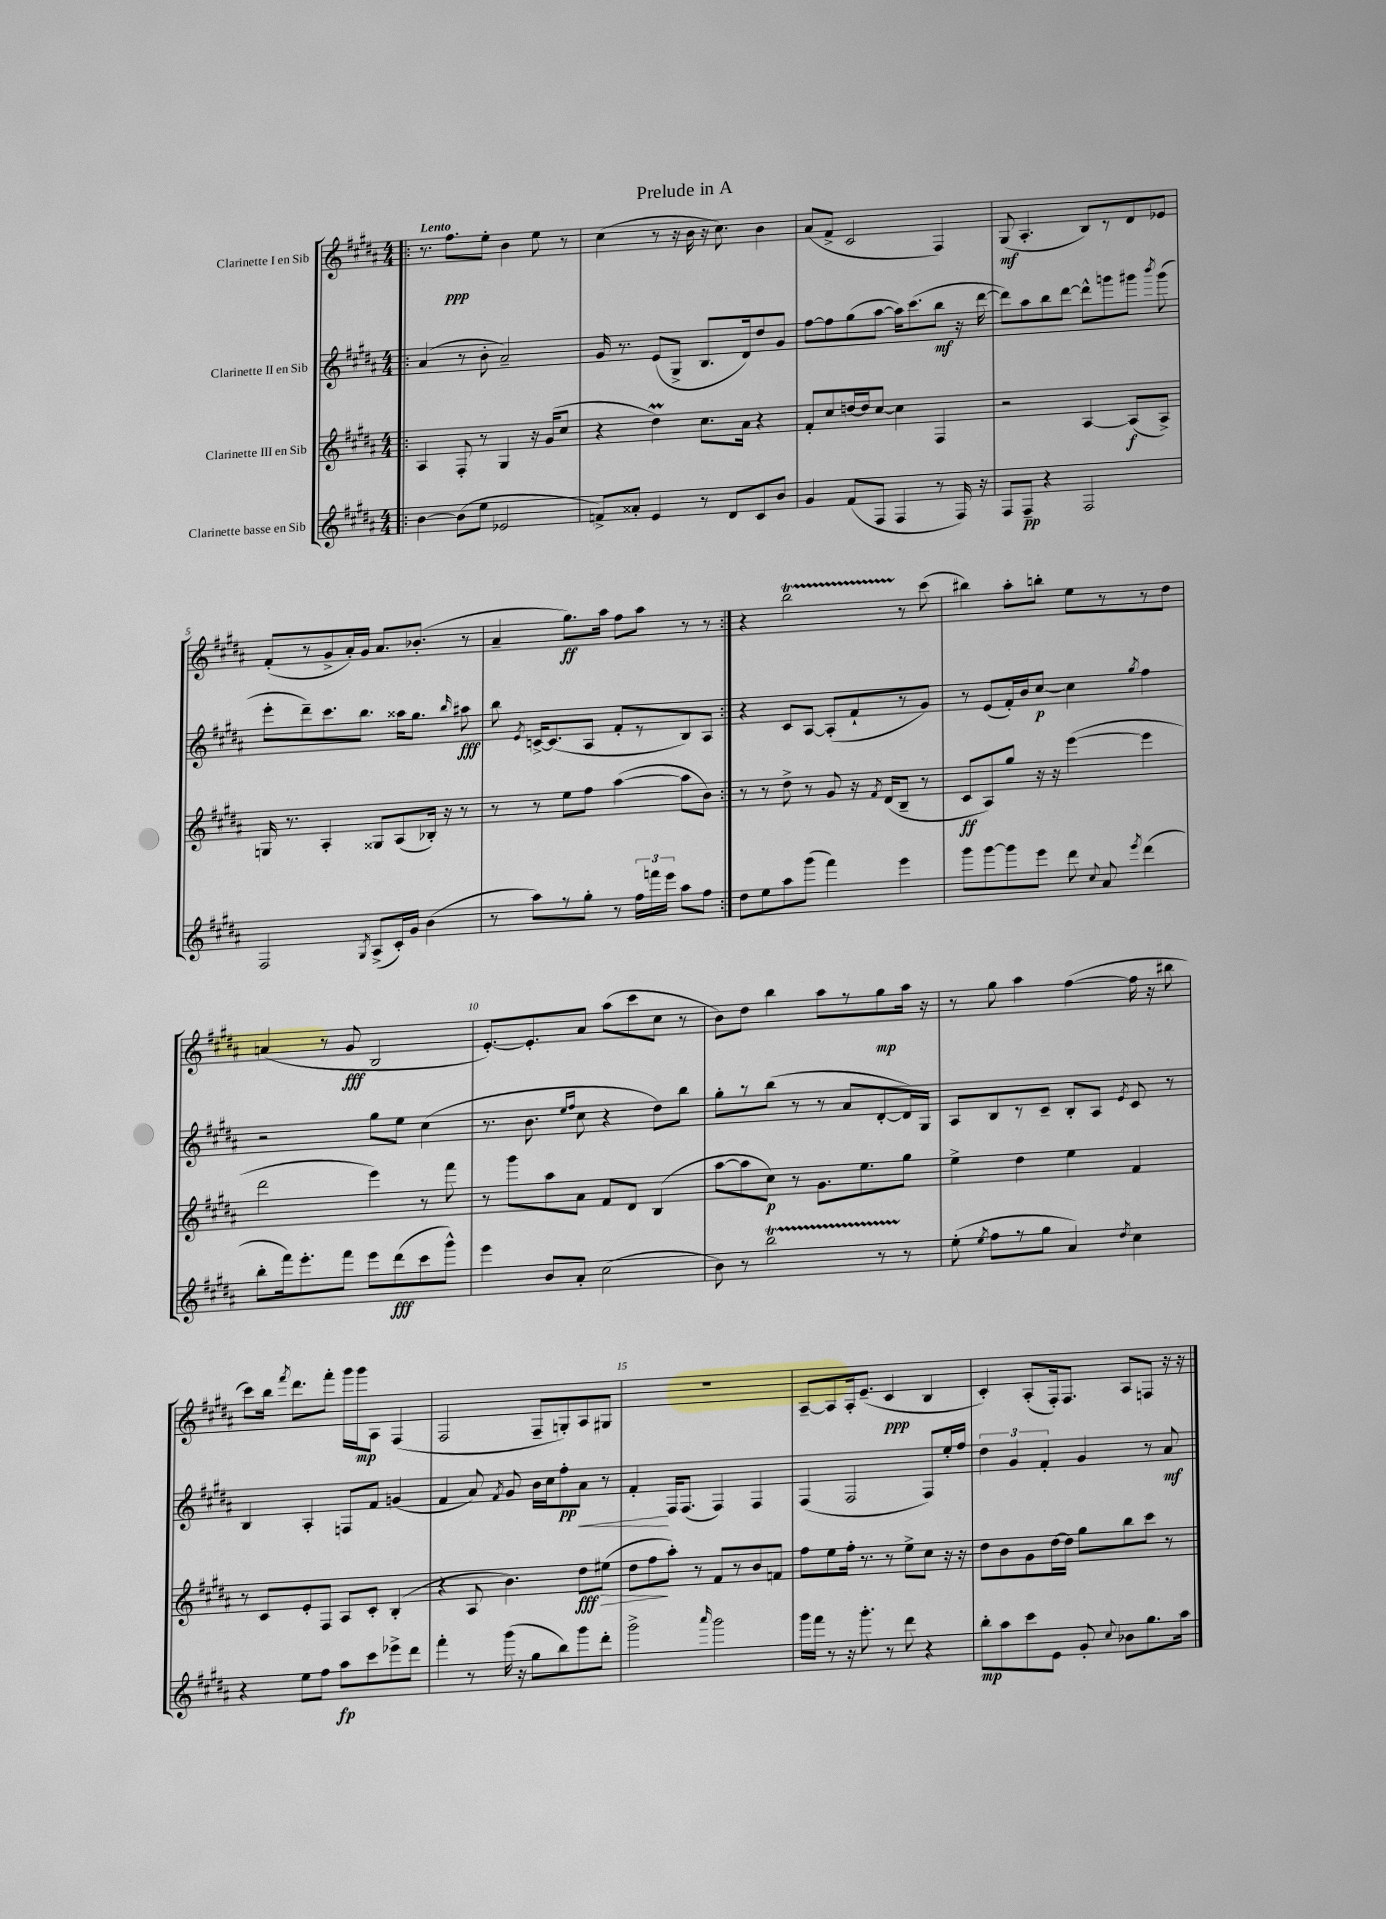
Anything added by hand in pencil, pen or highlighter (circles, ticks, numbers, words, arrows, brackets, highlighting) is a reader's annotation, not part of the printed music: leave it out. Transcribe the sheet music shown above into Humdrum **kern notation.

**kern	**kern	**kern	**kern
*staff4	*staff3	*staff2	*staff1
*clefG2	*clefG2	*clefG2	*clefG2
*k[f#c#g#d#a#]	*k[f#c#g#d#a#]	*k[f#c#g#d#a#]	*k[f#c#g#d#a#]
*M4/4	*M4/4	*M4/4	*M4/4
=!|:	=!|:	=!|:	=!|:
[4b	4A#	(4a#	8.r
.	.	.	8.ff#
(8b]	8F#'	8r	.
8ee	8r	8b'	8ee'
2e-	4G#	2a#~)	4b
.	16r	.	8ee
.	(16g#	.	.
.	8cc#	.	8r
=	=	=	=
8f^)	4r	16g#	(4cc#
.	.	8.r	.
8a##'	.	.	.
4e	4dd#)	(8e	8r
.	.	8G#^	16r
.	.	.	16b
8r	8.cc#	8.B	16r
.	.	.	8.cc#)
8d#	.	.	.
.	16a#	16d#)	.
8c#	4r	8dd#	4b
8b	.	8g#	.
=	=	=	=
4g#	8f#'	[8ff#	(8a#
.	8cc#	8ff#]	8f#^
(8f#	[16dd	(8gg#	2c#
.	16dd]	.	.
8F#	[8cc#	[8aa#	.
4F#	4cc#]	16aa#])	.
.	.	(8.ccc#	.
8r	4F#	8bb	4F#)
16F#)	.	16r	.
16r	.	[16ddd#	.
=	=	=	=
8F#	2r	8ddd#])	(8G#
8F#~	.	8aa#	4.A#'
4r	.	8bb	.
.	.	[8ddd#	.
2F#	[4A#	8ddd#^^]	8B)
.	.	8ggg	8r
.	(8A#]	8ggg#	8d#
.	.	8qbbb	.
.	8A#^)	(8ggg#	8e-
=	=	=	=
2F#	16G	8eee'	(8f#'
.	8.r	.	.
.	.	8ddd#~)	8r
.	4A#'	8.ccc#	8g#^
.	.	.	16a#')
.	.	8.bb	16g#
8qG#	.	.	.
(8A#^	8G##	.	8.a#
16c#')	(8A#	16aa##	.
16g#	.	8.gg#	(8.b-'
(4b	16B-')	.	.
.	16r	.	.
.	.	16qqbb	.
.	8r	8aa#	8r
=	=	=	=
8r	8r	8bb	4a#~
.	.	8qe	.
8aa#)	8r	[16c^	.
.	.	(8.c]	.
8r	8ee	.	8.gg#)
8gg#'	8ff#	8A#	.
.	.	.	16aa#
8r	([4aa#	8f#'	8ff#
24ff#	.	8r	8aa#
24fff	.	.	.
24eee	.	.	.
8aa#	8aa#]	8B)	8r
8ff#	8b)	8A#	8r
=:|!	=:|!	=:|!	=:|!
8dd#	8r	4r	4r
8ee	8r	.	.
8aa#	8dd#^	8c#	2bb
(8ggg#	8r	[8A#	.
4fff#)	8g#	(8A#']	.
.	16r	8f#`	.
.	8qf#	.	.
.	(16d#	.	.
4eee	8B~	8r	8r
.	8r	8g#)	(8ccc#
=	=	=	=
8ggg#	8c#	8r	4bb#)
[8ggg#	8A#)	(8e	.
8ggg#]	8gg#	16f#')	8aa#'
.	.	16b	.
8eee	16r	[8cc#	8bb'
.	16r	.	.
8ddd#	([4eee	4cc#]	8ee
8qqcc#	.	.	.
8a#	.	.	8r
8qeee	.	8qgg#	.
(4ddd#	4eee]	4ff#	8r
.	.	.	8dd#
=	=	=	=
8bb'	2ddd#	2r	(4a
16fff#)	.	.	.
8.eee'	.	.	.
.	.	.	8r
8fff#	.	.	8g#
8eee	4eee)	8gg#	2B
(8ddd#	.	8ee	.
8ccc#	8r	(4cc#	.
8ggg#^^)	8fff#	.	.
=	=	=	=
4eee	8r	8.r	[8.e')
.	8ggg#	.	.
.	.	8.b	8.e']
8b	8aa#	.	.
.	.	16qqee	.
.	.	16qqff#	.
8a#'	8a#	8cc#	8a#
(2cc#	8f#	4r	(8aa#
.	8d#	.	8ccc#
.	(4B	8dd#)	8cc#
.	.	8bb	8r
=	=	=	=
8b)	[8aa#	8gg#'	8b)
8r	8aa#]	8r	8dd#
2bb	8cc#)	(8bb	4bb
.	8r	8r	.
.	8.g#	8r	8aa#
.	.	8a#	8r
.	8.ee	.	.
8r	.	[8d#'	8gg#
8r	8gg#	16d#])	16aa#
.	.	16G#	16r
=	=	=	=
(8ee'	4ee^	8A#	8r
8qee	.	.	.
8ff#	.	8B	8gg#
8r	4dd#	8r	4aa#
8gg#	.	8c#~	.
4a#)	4ee	8B'	([4ff#
.	.	8A#	.
8qdd#	.	8qe	.
4cc#	4f#	8c#	16ff#]
.	.	.	16r
.	.	8r	8bb#
=	=	=	=
4r	8r	4B	8ccc#)
.	8c#	.	16bb
.	.	.	8qfff#
.	.	.	8.ddd#
8ee	8e'	4A#'	.
8ff#	8F#	.	8fff#'
8aa#	8A#	8F	16ggg#
.	.	.	16ggg#
8ccc#	8c#'	8f#	8A#
8eee-^	(4B'	(4g	(4F#
8ddd#	.	.	.
=	=	=	=
4fff#'	4r	4f#	2F#
8r	8A#	8a#)	.
.	.	8qf#	.
(16ggg#	4.b)	8g#	.
16r	.	.	.
8gg#	.	16b	8F#~
.	.	16cc#	.
8bb)	.	8ff#'	8G')
8ggg#	8dd#	8a#	8A#
8ddd#'	(8ee#	8r	8G#
=	=	=	=
2ggg#^	8dd#	4f#'	1r
.	8ff#	.	.
.	8aa#')	16F#	.
.	.	(8.F#	.
.	8r	.	.
16qqaaa#	.	.	.
2ggg#	8f#	4F#)	.
.	8r	.	.
.	8b	4F#	.
.	8f	.	.
=	=	=	=
16ggg#	8ff#	(4F#	[8A#~
16fff#	.	.	.
8r	8ee	.	8A#]
16r	16ff#'	2F#	16A#'
8.ggg#'	8.r	.	(8.e~
8r	8r	.	4c#
8ddd#	8ee^	.	.
4r	8cc#	8F#)	4B
.	16r	16ee'	.
.	16r	16ff#	.
=	=	=	=
8bb'	8dd#	6dd#	4c#')
8aa#	8b	.	.
.	.	6g#	.
8ccc#	8g#	.	(8A#'
.	.	6f#'	.
8e	[16dd#	.	16F#')
.	16dd#]	.	8.F#
8g#'	8gg#	4g#	.
8qqcc#	.	.	.
8b-	8bb	.	8A#
8.gg#	8ccc#	8r	8F
.	8r	8a#	16r
16aa#	.	.	16r
==	==	==	==
*-	*-	*-	*-
